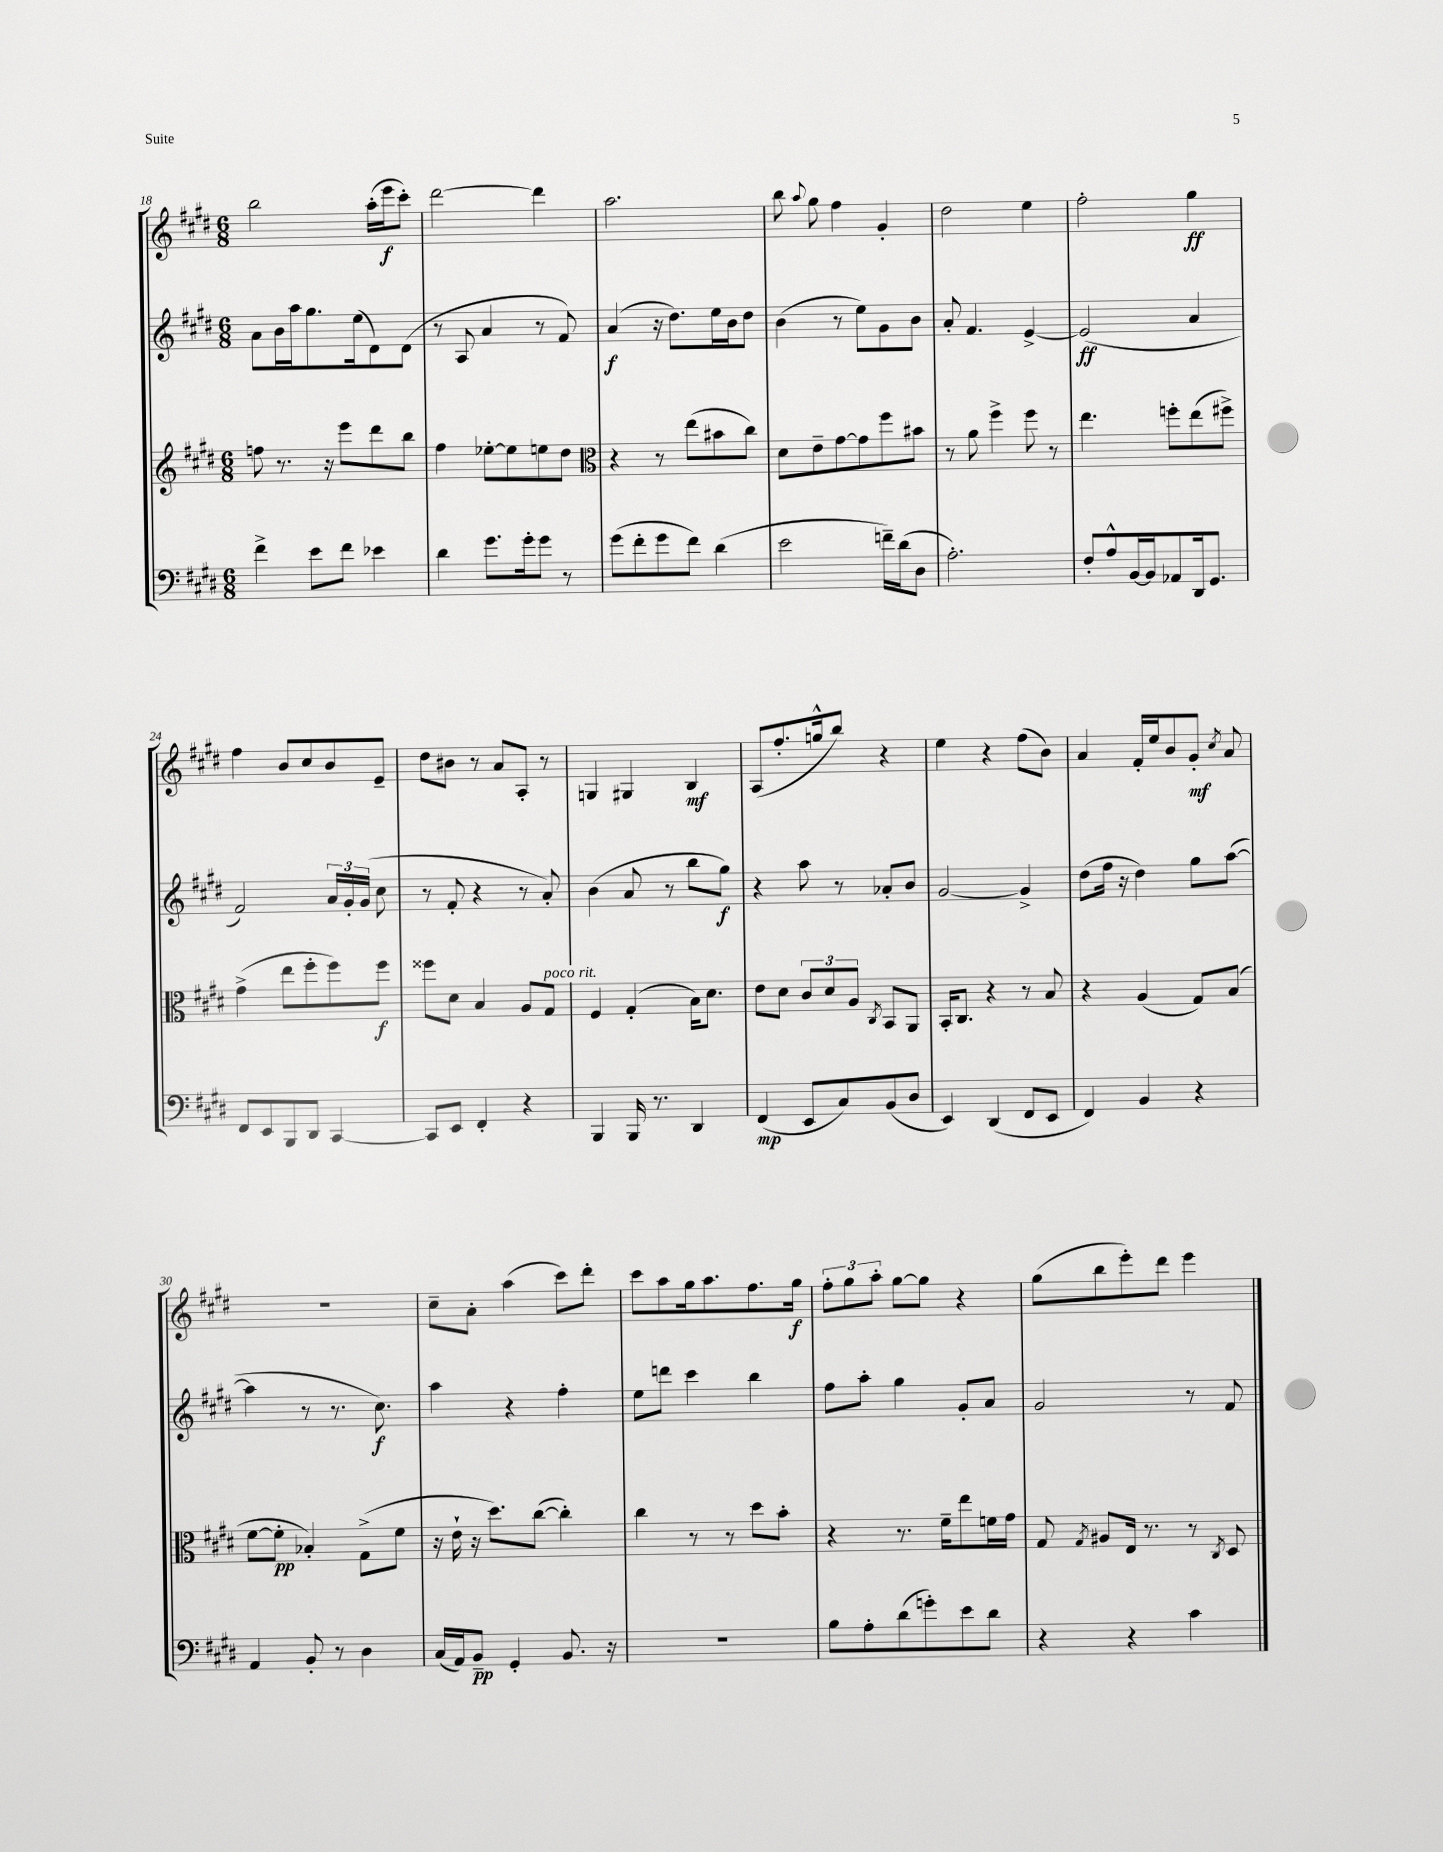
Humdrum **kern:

**kern	**dynam	**kern	**dynam	**kern	**dynam	**kern	**dynam
*part4	*part4	*part3	*part3	*part2	*part2	*part1	*part1
*staff4	*staff4	*staff3	*staff3	*staff2	*staff2	*staff1	*staff1
*clefF4	*	*clefG2	*	*clefG2	*	*clefG2	*
*k[f#c#g#d#]	*	*k[f#c#g#d#]	*	*k[f#c#g#d#]	*	*k[f#c#g#d#]	*
*M6/8	*	*M6/8	*	*M6/8	*	*M6/8	*
=18	=18	=18	=18	=18	=18	=18	=18
4f#^\	.	8ffn\	.	8a\L	.	2bb\	.
.	.	8.r	.	16b\L	.	.	.
.	.	.	.	16aa\J	.	.	.
8e\L	.	.	.	8.gg#\	.	.	.
.	.	16r	.	.	.	.	.
8f#\J	.	8eee\L	.	.	.	.	.
.	.	.	.	(16ee\k	.	.	.
4e-X\	.	8ddd#\	.	8d#\)	.	(16aa'\LL	.
.	.	.	.	.	.	16eee\J	f
.	.	8bb\J	.	(8d#\J	.	8ccc#'\J)	.
=19	=19	=19	=19	=19	=19	=19	=19
4d#\	.	4ff#\	.	8r	.	[2ddd#\	.
.	.	.	.	8A/	.	.	.
8.g#\L	.	[8ee-X'\L	.	4a/	.	.	.
.	.	8ee-\]	.	.	.	.	.
16g#'\k	.	.	.	.	.	.	.
8g#\J	.	8een\	.	8r	.	4ddd#\]	.
8r	.	8dd#\J	.	8f#/)	.	.	.
=20	=20	=20	=20	=20	=20	=20	=20
*	*	*clefC3	*	*	*	*	*
(8g#\L	.	4r	.	(4a/	f	2.aa\	.
8f#'\	.	.	.	.	.	.	.
8g#\	.	8r	.	16r	.	.	.
.	.	.	.	8.dd#\L)	.	.	.
8f#\J)	.	(8ee\L	.	.	.	.	.
(4d#\	.	8b#X\	.	16ee\L	.	.	.
.	.	.	.	16b\J	.	.	.
.	.	8cc#\J)	.	8dd#\J	.	.	.
=21	=21	=21	=21	=21	=21	=21	=21
2e\	.	8d#\L	.	(4b\	.	8bb\	.
.	.	.	.	.	.	8qqaa/	.
.	.	8e~\	.	.	.	8gg#\	.
.	.	[8g#\	.	8r	.	4ff#\	.
.	.	8g#\]	.	8ee\L)	.	.	.
16fn~\LL)	.	8ff#\	.	8g#\	.	4g#'/	.
(16d#\J	.	.	.	.	.	.	.
8D#\J	.	8b#X\J	.	8b\J	.	.	.
=22	=22	=22	=22	=22	=22	=22	=22
2.A'\)	.	8r	.	8a'/	.	2dd#\	.
.	.	8a\	.	4.f#/	.	.	.
.	.	4ff#^\	.	.	.	.	.
.	.	8ff#\	.	[4e^/	.	4ee\	.
.	.	8r	.	.	.	.	.
=23	=23	=23	=23	=23	=23	=23	=23
8F#'/L	.	4.ee\	.	(2e/]	ff	2ff#'\	.
8A^^/	.	.	.	.	.	.	.
[16BB/L	.	.	.	.	.	.	.
16BB/J]	.	.	.	.	.	.	.
8AA-X/	.	8ffn'\L	.	.	.	.	.
16DD#/k	.	(8ee\	.	4a/	.	4gg#\	ff
8.GG#/J	.	.	.	.	.	.	.
.	.	8ff#X^\J)	.	.	.	.	.
!!LO:LB:g=z
=24	=24	=24	=24	=24	=24	=24	=24
8FF#/L	.	(4g#^\	.	2f#/)	.	4ff#\	.
8EE/	.	.	.	.	.	.	.
8BBB/	.	8ee\L	.	.	.	8b/L	.
8DD#/J	.	8ff#'\	.	.	.	8cc#/	.
[4CC#/	.	8ff#\)	.	24a/LL	.	8b/	.
.	.	.	.	24g#'/	.	.	.
.	.	.	.	(24g#/JJ	.	.	.
.	.	8ff#\J	f	8cc#\	.	8e~/J	.
=25	=25	=25	=25	=25	=25	=25	=25
8CC#/L]	.	8ff##X\L	.	8r	.	8dd#\L	.
8EE/J	.	8d#\J	.	8f#'/	.	8b#X\J	.
4FF#'/	.	4B/	.	4r	.	8r	.
.	.	.	.	.	.	8a/L	.
4r	.	8A/L	.	8r	.	8A'/J	.
!	!	!LO:TX:a:i:t=poco rit.	!	!	!	!	!
.	.	8G#/J	.	8a'/)	.	8r	.
=26	=26	=26	=26	=26	=26	=26	=26
4BBB/	.	4F#/	.	(4b\	.	4Gn/	.
16BBB/	.	(4G#'/	.	8a/	.	4G#X/	.
8.r	.	.	.	.	.	.	.
.	.	.	.	8r	.	.	.
4DD#/	.	16B\KL)	.	8bb\L	.	4B/	mf
.	.	8.d#\J	.	.	.	.	.
.	.	.	.	8gg#\J)	f	.	.
=27	=27	=27	=27	=27	=27	=27	=27
(4FF#/	mp	8e\L	.	4r	.	(8A/L	.
.	.	8d#\J	.	.	.	8.ff#'/	.
8EE/L	.	12c#/L	.	8aa\	.	.	.
.	.	.	.	.	.	16ggn^^/k	.
.	.	12d#/	.	.	.	.	.
8C#/)	.	.	.	8r	.	8bb/J)	.
.	.	12A/J	.	.	.	.	.
.	.	8qC#/	.	.	.	.	.
(8BB/	.	8BB/L	.	8a-X'/L	.	4r	.
8D#/J	.	8AA/J	.	8b/J	.	.	.
=28	=28	=28	=28	=28	=28	=28	=28
4EE/)	.	16BB'/KL	.	[2g#/	.	4ee\	.
.	.	8.C#/J	.	.	.	.	.
(4DD#/	.	4r	.	.	.	4r	.
8FF#/L	.	8r	.	4g#^/]	.	(8ff#\L	.
8EE/J	.	8B/	.	.	.	8b\J)	.
=29	=29	=29	=29	=29	=29	=29	=29
4FF#/)	.	4r	.	(8dd#\L	.	4a/	.
.	.	.	.	16ff#\Jk	.	.	.
.	.	.	.	16r	.	.	.
4BB/	.	(4A/	.	4dd#\)	.	16f#'/LL	.
.	.	.	.	.	.	16ee/J	.
.	.	.	.	.	.	8b/	.
4r	.	8G#/L)	.	8gg#\L	.	8g#'/J	mf
.	.	.	.	.	.	8qcc#/	.
.	.	(8B/J	.	([8aa\J	.	8a/	.
!!LO:LB:g=z
=30	=30	=30	=30	=30	=30	=30	=30
4AA/	.	[8f#\L	.	4aa\]	.	2.r	.
.	.	8f#'\J]	pp	.	.	.	.
8BB'/	.	4B-X'/)	.	8r	.	.	.
8r	.	.	.	8.r	.	.	.
4D#\	.	(8G#^\L	.	.	.	.	.
.	.	.	.	8.cc#\)	f	.	.
.	.	8f#\J	.	.	.	.	.
=31	=31	=31	=31	=31	=31	=31	=31
(16C#/LL	.	16r	.	4aa\	.	8cc#~\L	.
16AA/J)	.	16e`\	.	.	.	.	.
8BB~/J	pp	16r	.	.	.	8a'\J	.
.	.	8.dd#\L)	.	.	.	.	.
4GG#'/	.	.	.	4r	.	(4aa\	.
.	.	([8cc#\J	.	.	.	.	.
8.BB/	.	4cc#'\])	.	4ff#'\	.	8ccc#\L)	.
.	.	.	.	.	.	8ddd#'\J	.
16r	.	.	.	.	.	.	.
=32	=32	=32	=32	=32	=32	=32	=32
2.r	.	4cc#\	.	8ee\L	.	8ccc#\L	.
.	.	.	.	8dddn\J	.	8aa\	.
.	.	8r	.	4ccc#\	.	16gg#\k	.
.	.	.	.	.	.	8.aa\	.
.	.	8r	.	.	.	.	.
.	.	8dd#\L	.	4bb\	.	8.ff#\	.
.	.	8b'\J	.	.	.	.	.
.	.	.	.	.	.	16gg#\Jk	f
=33	=33	=33	=33	=33	=33	=33	=33
8B\L	.	4r	.	8ff#\L	.	12ff#'\L	.
.	.	.	.	.	.	12gg#\	.
8A'\	.	.	.	8aa'\J	.	.	.
.	.	.	.	.	.	12aa'\J	.
(8d#\	.	8.r	.	4gg#\	.	[8gg#\L	.
8gn'\)	.	.	.	.	.	8gg#\J]	.
.	.	16f#~\KL	.	.	.	.	.
8e\	.	8ee\	.	8g#'/L	.	4r	.
8d#\J	.	16fn\L	.	8a/J	.	.	.
.	.	16g#\JJ	.	.	.	.	.
=34	=34	=34	=34	=34	=34	=34	=34
4r	.	8G#/	.	2g#/	.	(8gg#\L	.
.	.	8qG#/	.	.	.	.	.
.	.	8A#X/L	.	.	.	8bb\	.
4r	.	16E/Jk	.	.	.	8eee'\)	.
.	.	8.r	.	.	.	.	.
.	.	.	.	.	.	8ddd#\J	.
4c#\	.	8r	.	8r	.	4eee\	.
.	.	8qC#/	.	.	.	.	.
.	.	8D#/	.	8f#/	.	.	.
==	==	==	==	==	==	==	==
*-	*-	*-	*-	*-	*-	*-	*-
